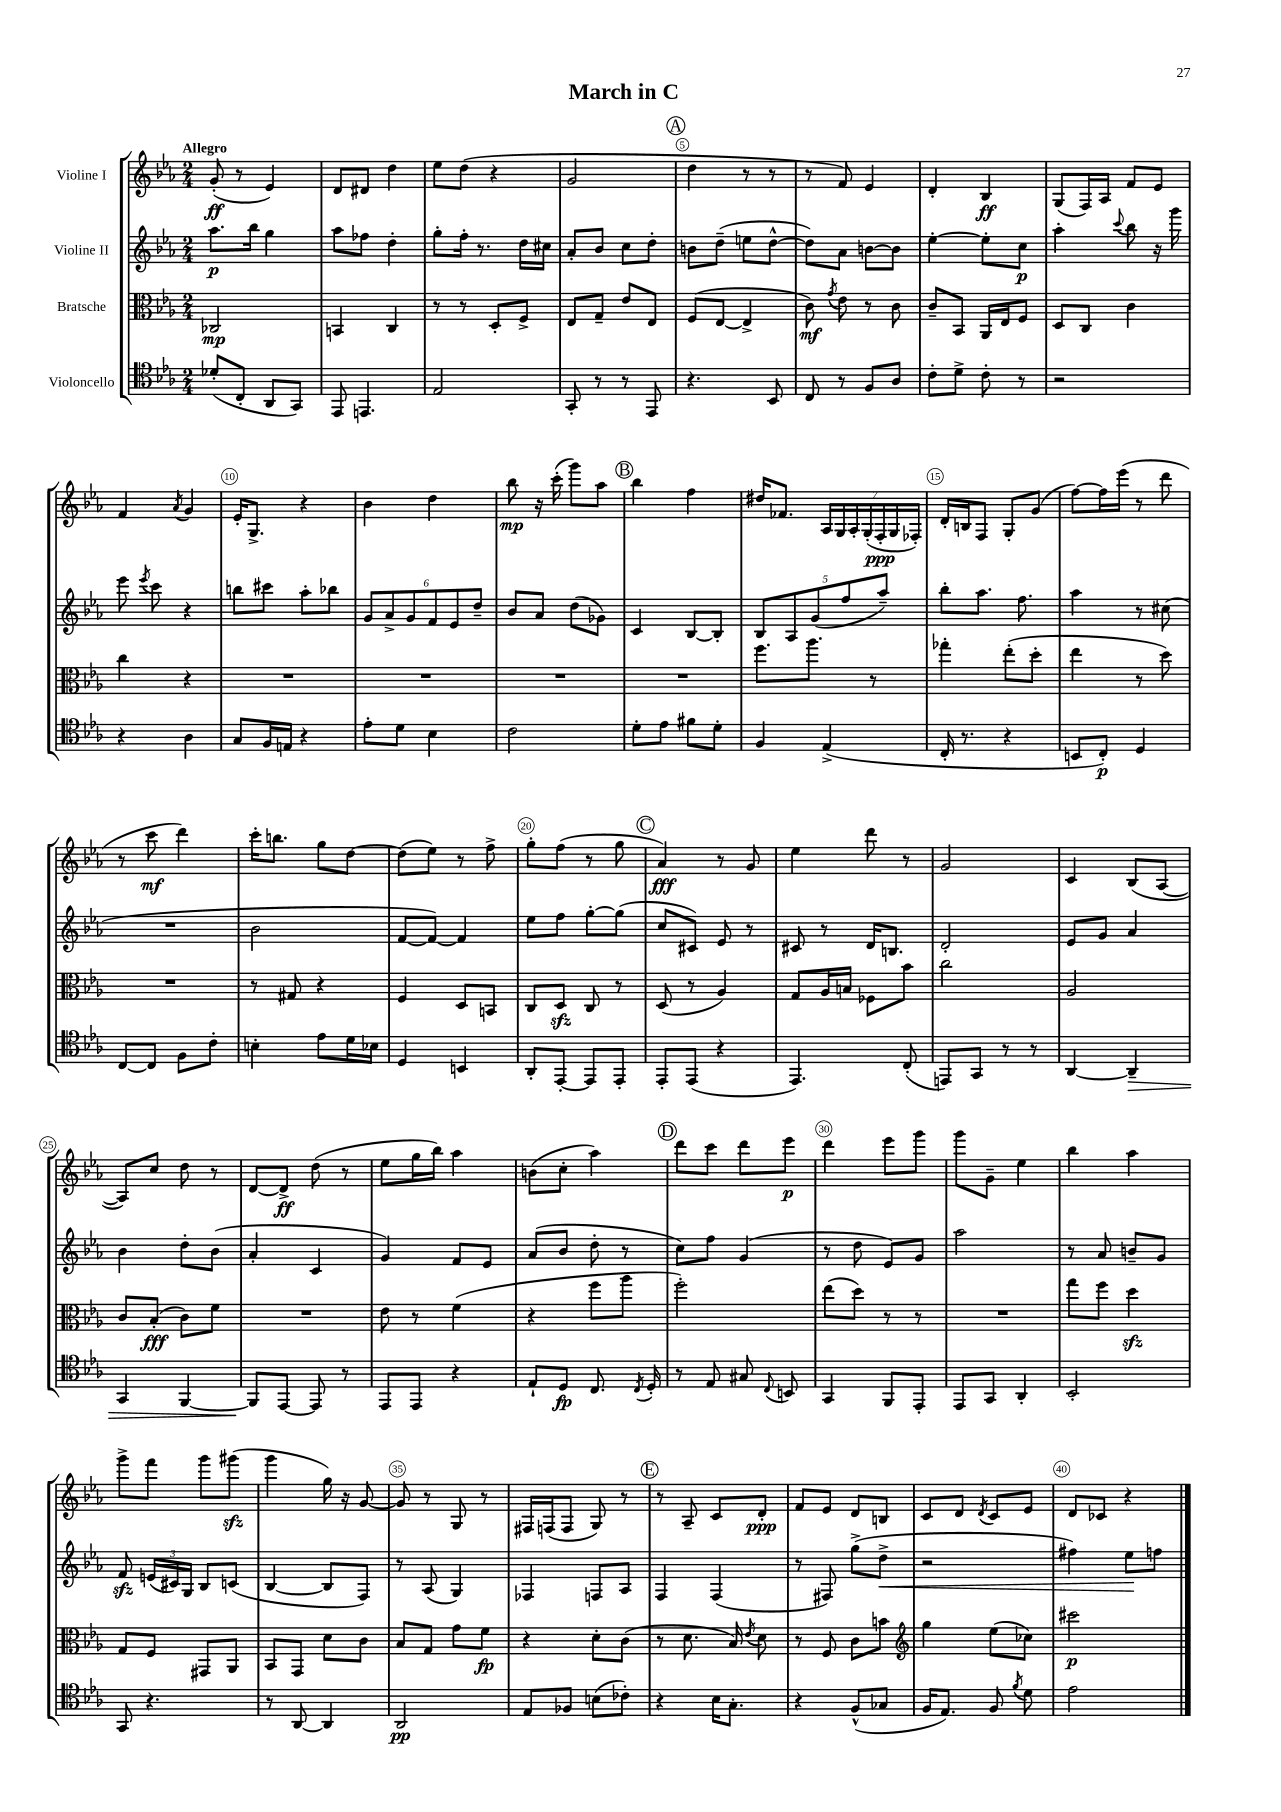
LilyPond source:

\header { title = "March in C" }
<<
\new StaffGroup <<
\new Staff = "s0" \with { instrumentName = "Violine I" } {
    \clef treble \key ees \major \numericTimeSignature \time 2/4 \tempo "Allegro"
    \autoBeamOff g'8-.\ff( r8 ees'4) |
    d'8[ dis'8] d''4 |
    ees''8[ d''8]( r4 |
    g'2 |
    \mark \markup { \circle "A" } d''4 r8 r8 |
    r8 f'8) ees'4 |
    d'4-. bes4\ff |
    g8[( f16) aes16] f'8[ ees'8] |
    f'4 \acciaccatura { aes'8 } g'4 |
    ees'16[-. g8.]-> r4 |
    bes'4 d''4 |
    bes''8\mp r16 c'''16-.( g'''8[) aes''8] |
    \mark \markup { \circle "B" } bes''4 f''4 |
    dis''16[ fes'8.] \tuplet 7/4 { aes16[ g16 aes16-. g16-.( f16-.\ppp g16 fes16]-.) } |
    d'16[-. b16 f8] g8[-. g'8]( |
    f''8[~) f''16 ees'''16]( r8 d'''8 |
    r8 c'''8\mf d'''4) |
    c'''16[-. b''8.] g''8[ d''8]~ |
    d''8[( ees''8]) r8 f''8-> |
    g''8[-. f''8]( r8 g''8 |
    \mark \markup { \circle "C" } aes'4\fff) r8 g'8 |
    ees''4 d'''8 r8 |
    g'2 |
    c'4 bes8[( aes8]~ |
    aes8[) c''8] d''8 r8 |
    d'8[~ d'8]->\ff d''8( r8 |
    ees''8[ g''16 bes''16]) aes''4 |
    b'8[( c''8]-. aes''4) |
    \mark \markup { \circle "D" } d'''8[ c'''8] d'''8[ ees'''8]\p |
    d'''4 ees'''8[ g'''8] |
    g'''8[ g'8]-- ees''4 |
    bes''4 aes''4 |
    g'''8[-> f'''8] g'''8[ gis'''8]\sfz( |
    g'''4 g''16) r16 g'8~ |
    g'8 r8 g8 r8 |
    fis16[ f16( f8] g8) r8 |
    \mark \markup { \circle "E" } r8 aes8-- c'8[ d'8]-.\ppp |
    f'8[ ees'8] d'8[ b8] |
    c'8[ d'8] \acciaccatura { d'8 } c'8[ ees'8] |
    d'8[ ces'8] r4 \bar "|." |
}
\new Staff = "s1" \with { instrumentName = "Violine II" } {
    \clef treble \key ees \major \numericTimeSignature \time 2/4
    \autoBeamOff aes''8.[\p bes''16] g''4 |
    aes''8[ fes''8] d''4-. |
    g''8[-. f''16]-. r8. d''16[ cis''16] |
    aes'8[-. bes'8] c''8[ d''8]-. |
    \mark \markup { \circle "A" } b'8[ d''8]--( e''8[ d''8]~-^ |
    d''8[) aes'8] b'8[~ b'8] |
    ees''4~-. ees''8[-. c''8]\p |
    aes''4-. \appoggiatura { c'''8 } bes''8 r16 g'''16 |
    ees'''8 \acciaccatura { ees'''8 } c'''8 r4 |
    b''8[ cis'''8] aes''8[-. bes''8] |
    \tuplet 6/4 { g'8[ aes'8-> g'8 f'8 ees'8 d''8]-- } |
    bes'8[ aes'8] d''8[( ges'8]) |
    \mark \markup { \circle "B" } c'4 bes8[~ bes8]-. |
    \tuplet 5/4 { bes8[ aes8 g'8( f''8 aes''8]--) } |
    bes''8[-. aes''8.] f''8. |
    aes''4 r8 cis''8( |
    R2 |
    bes'2 |
    f'8[~ f'8]~) f'4 |
    ees''8[ f''8] g''8[~-. g''8]( |
    \mark \markup { \circle "C" } c''8[ cis'8]) ees'8 r8 |
    cis'8 r8 d'16[ b8.] |
    d'2-. |
    ees'8[ g'8] aes'4 |
    bes'4 d''8[-. bes'8]( |
    aes'4-. c'4 |
    g'4) f'8[ ees'8] |
    aes'8[( bes'8] d''8-. r8 |
    \mark \markup { \circle "D" } c''8[) f''8] g'4( |
    r8 d''8 ees'8[) g'8] |
    aes''2 |
    r8 aes'8 b'8[-- g'8] |
    f'8\sfz \tuplet 3/2 { e'16[( cis'16) g16] } bes8[ c'8]( |
    bes4~ bes8[ f8]) |
    r8 aes8( g4) |
    fes4 f8[ aes8] |
    \mark \markup { \circle "E" } f4 f4( |
    r8 fis8) g''8[->( d''8]->\< |
    r2 |
    fis''4) ees''8[\! f''8] \bar "|." |
}
\new Staff = "s2" \with { instrumentName = "Bratsche" } {
    \clef alto \key ees \major \numericTimeSignature \time 2/4
    \autoBeamOff ces2\mp |
    b,4 c4 |
    r8 r8 d8[-. f8]-> |
    ees8[ g8]-- ees'8[ ees8] |
    \mark \markup { \circle "A" } f8[( ees8]~ ees4-> |
    c'8\mf) \acciaccatura { g'8 } ees'8 r8 c'8 |
    c'8[-- bes,8] aes,16[ ees16 f8] |
    d8[ c8] c'4 |
    c''4 r4 |
    R2 |
    R2 |
    R2 |
    \mark \markup { \circle "B" } R2 |
    f''8.[ aes''8.] r8 |
    ges''4-. ees''8[-.( d''8]-. |
    ees''4 r8 d''8) |
    R2 |
    r8 gis8 r4 |
    f4 d8[ b,8] |
    c8[ d8]\sfz c8 r8 |
    \mark \markup { \circle "C" } d8( r8 aes4) |
    g8[ aes16 b16] fes8[ bes'8] |
    c''2 |
    aes2 |
    c'8[ bes8]-.\fff( c'8[) f'8] |
    R2 |
    ees'8 r8 f'4( |
    r4 f''8[ aes''8] |
    \mark \markup { \circle "D" } f''2-.) |
    ees''8[( d''8]) r8 r8 |
    R2 |
    g''8[ f''8] d''4\sfz |
    g8[ f8] gis,8[ aes,8] |
    bes,8[ g,8] d'8[ c'8] |
    bes8[ g8] g'8[ f'8]\fp |
    r4 d'8[-. c'8]( |
    \mark \markup { \circle "E" } r8 d'8. bes16) \acciaccatura { ees'8 } d'8 |
    r8 f8 c'8[ b'8] |
    \clef treble g''4 ees''8[( ces''8]) |
    cis'''2\p \bar "|." |
}
\new Staff = "s3" \with { instrumentName = "Violoncello" } {
    \clef tenor \key ees \major \numericTimeSignature \time 2/4
    \autoBeamOff des'8[-.( c8]-. aes,8[ g,8]) |
    ees,8 e,4. |
    ees2 |
    g,8-. r8 r8 ees,8 |
    \mark \markup { \circle "A" } r4. bes,8 |
    c8 r8 f8[ aes8] |
    c'8[-. d'8]-> c'8-. r8 |
    r2 |
    r4 aes4 |
    g8[ f16 e16] r4 |
    ees'8[-. d'8] bes4 |
    c'2 |
    \mark \markup { \circle "B" } d'8[-. ees'8] fis'8[ d'8]-. |
    f4 ees4->( |
    c16-. r8. r4 |
    b,8[ c8]-.\p) d4 |
    c8[~ c8] f8[ c'8]-. |
    b4-. ees'8[ d'16 bes16] |
    d4 b,4 |
    aes,8[-. ees,8]~-. ees,8[ ees,8]-. |
    \mark \markup { \circle "C" } ees,8[-. ees,8]( r4 |
    ees,4.) c8-.( |
    e,8[) g,8] r8 r8 |
    aes,4~ aes,4--\> |
    g,4 f,4~ |
    f,8[\! ees,8]~ ees,8 r8 |
    ees,8[ ees,8] r4 |
    ees8[-! d8]\fp c8. \acciaccatura { c8 } d16-. |
    \mark \markup { \circle "D" } r8 ees8 gis8 \appoggiatura { c8 } b,8 |
    g,4 f,8[ ees,8]-. |
    ees,8[ g,8] aes,4-. |
    bes,2-. |
    g,8 r4. |
    r8 aes,8~ aes,4 |
    aes,2\pp |
    ees8[ fes8] b8[( ces'8]-.) |
    \mark \markup { \circle "E" } r4 bes16[ g8.]-. |
    r4 f8[-^( ges8] |
    f16[ ees8.]) f8 \acciaccatura { f'8 } d'8 |
    ees'2 \bar "|." |
}
>>
>>
\layout { \context { \Score \override BarNumber.break-visibility = ##(#f #t #t) barNumberVisibility = #(every-nth-bar-number-visible 5) \override BarNumber.stencil = #(make-stencil-circler 0.1 0.3 ly:text-interface::print) } }
